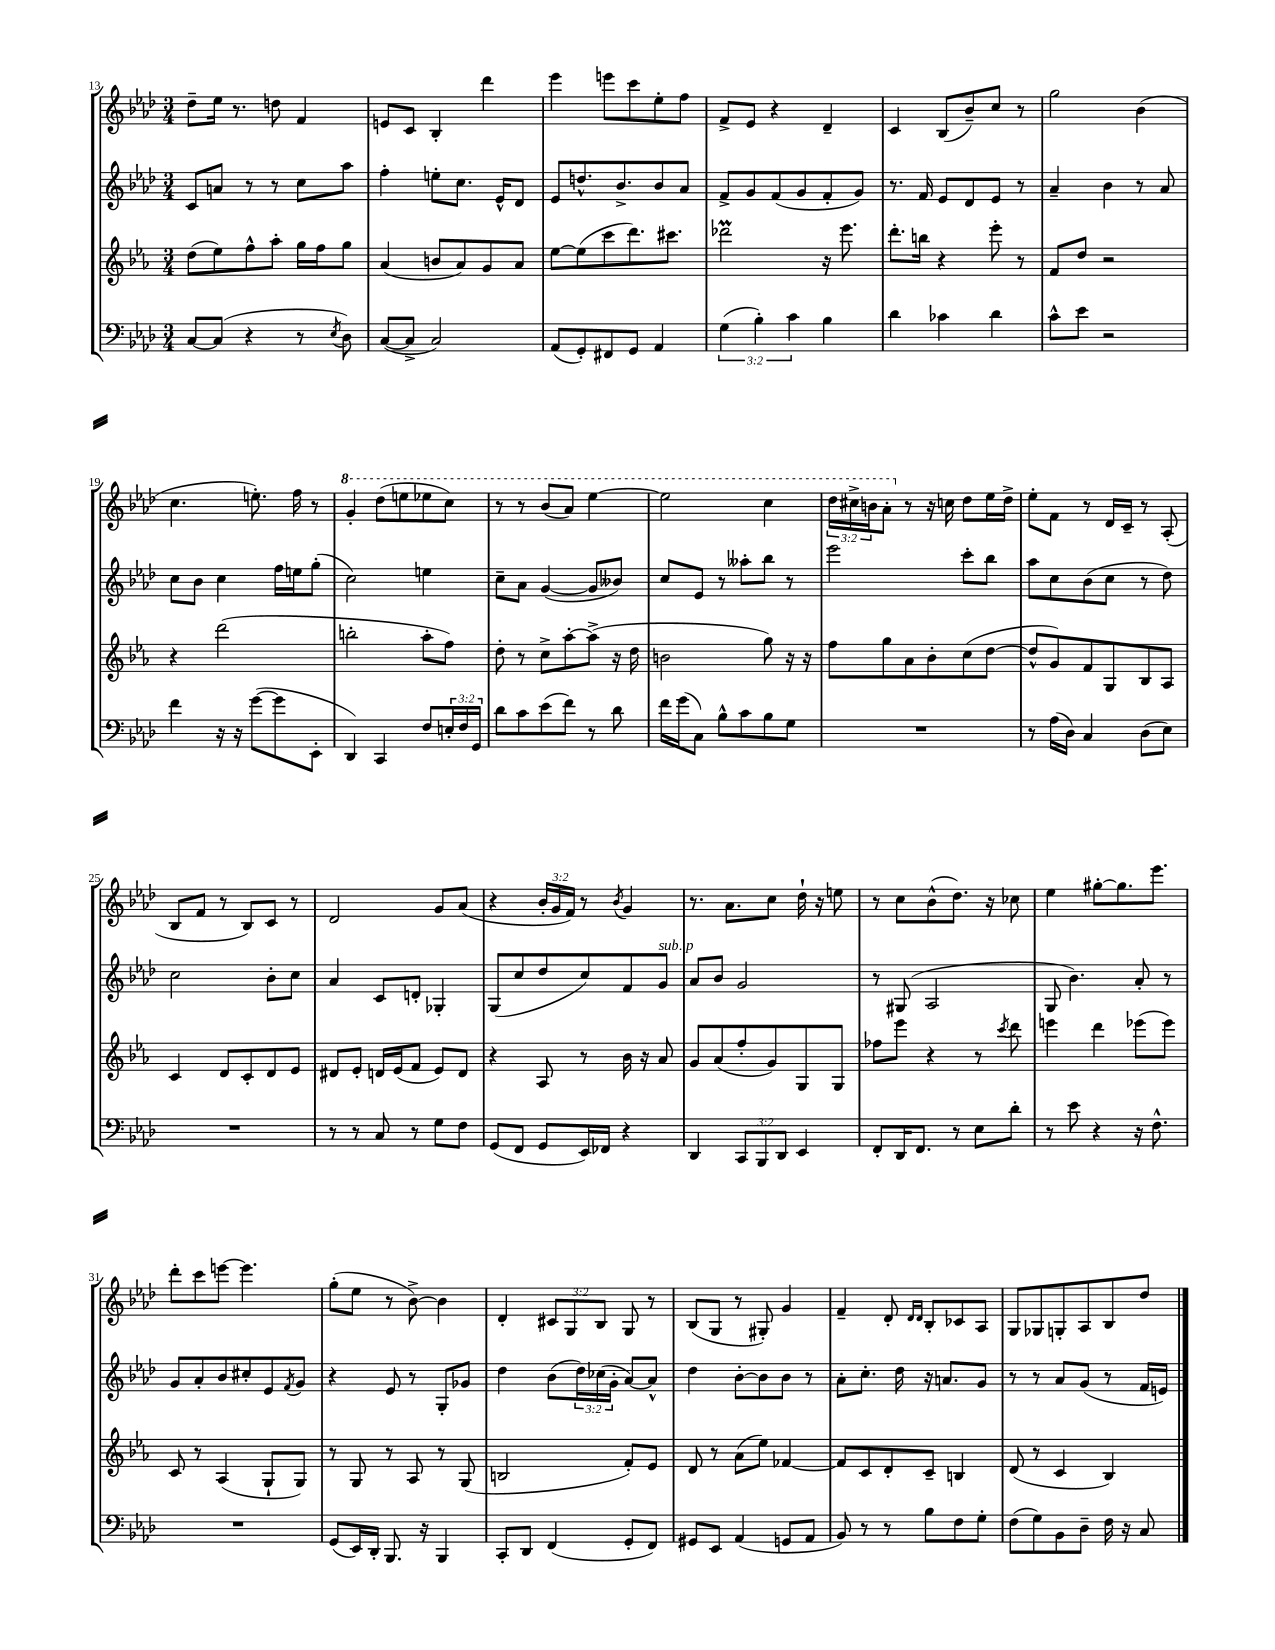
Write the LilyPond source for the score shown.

<<
\new StaffGroup <<
\new Staff = "s0" {
    \clef treble \key aes \major \numericTimeSignature \time 3/4 \override Staff.TupletNumber.text = #tuplet-number::calc-fraction-text
    des''8-- ees''16 r8. d''8 f'4 |
    e'8 c'8 bes4-. des'''4 |
    ees'''4 e'''8 c'''8 ees''8-. f''8 |
    f'8-> ees'8 r4 des'4-- |
    c'4 bes8( bes'8--) c''8 r8 |
    g''2 bes'4( |
    c''4. e''8.-.) f''16 r8 |
    \ottava #1 g''4-. des'''8( e'''8 ees'''8 c'''8) |
    r8 r8 bes''8( aes''8) ees'''4~ |
    ees'''2 c'''4 |
    \tuplet 3/2 { des'''16 cis'''16-> b''16 } aes''8-. \ottava #0 r8 r16 c''!16 des''8 ees''16 des''16-> |
    ees''8-. f'8 r8 des'16 c'16-- r8 aes8-.( |
    bes8 f'8 r8 bes8) c'8 r8 |
    des'2 g'8 aes'8( |
    r4 \tuplet 3/2 { bes'16-. g'16 f'16) } r8 \acciaccatura { bes'8 } g'4 |
    r8. aes'8. c''8 des''16-! r16 e''8 |
    r8 c''8 bes'8-^( des''8.) r16 ces''8 |
    ees''4 gis''8~-. gis''8. ees'''8. |
    des'''8-. c'''8 e'''8~ e'''4. |
    g''8-.( ees''8 r8 bes'8~->) bes'4 |
    des'4-. \tuplet 3/2 { cis'8 g8 bes8 } g8 r8 |
    bes8( g8 r8 gis8-.) g'4 |
    f'4-- des'8-. \grace { des'16 des'16 } bes8-. ces'8 aes8 |
    g8 ges8 g8-. aes8 bes8 des''8 \bar "|." |
}
\new Staff = "s1" {
    \clef treble \key aes \major \numericTimeSignature \time 3/4 \override Staff.TupletNumber.text = #tuplet-number::calc-fraction-text
    c'8 a'8 r8 r8 c''8 aes''8 |
    f''4-. e''8-. c''8. ees'16-^ des'8 |
    ees'8 d''8.-^ bes'8.-> bes'8 aes'8 |
    f'8-> g'8 f'8( g'8 f'8-. g'8) |
    r8. f'16 ees'8 des'8 ees'8 r8 |
    aes'4-- bes'4 r8 aes'8 |
    c''8 bes'8 c''4 f''16 e''16 g''8-.( |
    c''2) e''4 |
    c''8-- aes'8 g'4~( g'8 beses'8) |
    c''8 ees'8 r8 aeses''8-. bes''8 r8 |
    ees'''2 c'''8-. bes''8 |
    aes''8 c''8 bes'8( c''8 r8 des''8) |
    c''2 bes'8-. c''8 |
    aes'4 c'8 d'8-. ges4-. |
    g8( c''8 des''8 c''8) f'8 g'8^\markup { \italic "sub. p" } |
    aes'8 bes'8 g'2 |
    r8 gis8( aes2 |
    g8 bes'4.) aes'8-. r8 |
    g'8 aes'8-. bes'8 cis''8-. ees'8 \acciaccatura { f'8 } g'8 |
    r4 ees'8 r8 g8-. ges'8 |
    des''4 bes'8( \tuplet 3/2 { des''16) ces''16( g'16-. } aes'8~) aes'8-^ |
    des''4 bes'8~-. bes'8 bes'8 r8 |
    aes'8-. c''8.-. des''16 r16 a'8. g'8 |
    r8 r8 aes'8 g'8( r8 f'16 e'16) \bar "|." |
}
\new Staff = "s2" {
    \clef treble \key ees \major \numericTimeSignature \time 3/4
    d''8( ees''8) f''8-^ aes''8-. g''16 f''16 g''8 |
    aes'4( b'8 aes'8) g'8 aes'8 |
    ees''8~ ees''8( c'''8 d'''8.) cis'''8. |
    des'''2\prall r16 ees'''8. |
    d'''8.-. b''16 r4 ees'''8-. r8 |
    f'8 d''8 r2 |
    r4 d'''2( |
    b''2-. aes''8-. f''8) |
    d''8-. r8 c''8-> aes''8~-. aes''8->( r16 d''16 |
    b'2 g''8) r16 r16 |
    f''8 g''8 aes'8 bes'8-. c''8( d''8~ |
    d''8-^ g'8) f'8 g8 bes8 aes8 |
    c'4 d'8 c'8-. d'8 ees'8 |
    dis'8 ees'8-. d'16 ees'16( f'8 ees'8) d'8 |
    r4 aes8 r8 bes'16 r16 aes'8 |
    g'8 aes'8( f''8-. g'8) g8 g8 |
    fes''8 ees'''8 r4 r8 \acciaccatura { c'''8 } d'''8 |
    e'''4 d'''4 ees'''8( ees'''8) |
    c'8 r8 aes4( g8-! g8) |
    r8 g8 r8 aes8 r8 g8( |
    b2 f'8-.) ees'8 |
    d'8 r8 aes'8( ees''8) fes'4~ |
    fes'8 c'8 d'8-. c'8-- b4 |
    d'8( r8 c'4 bes4) \bar "|." |
}
\new Staff = "s3" {
    \clef bass \key aes \major \numericTimeSignature \time 3/4 \override Staff.TupletNumber.text = #tuplet-number::calc-fraction-text
    c8~ c8( r4 r8 \acciaccatura { ees8 } des8) |
    c8~( c8-> c2) |
    aes,8( g,8-.) fis,8 g,8 aes,4 |
    \tuplet 3/2 { g4( bes4-.) c'4 } bes4 |
    des'4 ces'4 des'4 |
    c'8-^ ees'8 r2 |
    f'4 r16 r16 g'8~( g'8 ees,8-. |
    des,4) c,4 f8 \tuplet 3/2 { e16-. f16 g,16 } |
    des'8 c'8 ees'8( f'8) r8 des'8 |
    f'16 g'16( c8) bes8-^ c'8 bes8 g8 |
    R2. |
    r8 aes16( des16) c4 des8( ees8) |
    R2. |
    r8 r8 c8 r8 g8 f8 |
    g,8( f,8 g,8 ees,16) fes,16 r4 |
    des,4 \tuplet 3/2 { c,8 bes,,8 des,8 } ees,4 |
    f,8-. des,16 f,8. r8 ees8 des'8-. |
    r8 ees'8 r4 r16 f8.-^ |
    R2. |
    g,8( ees,16) des,16-. bes,,8. r16 bes,,4 |
    c,8-. des,8 f,4( g,8-. f,8) |
    gis,8 ees,8 aes,4( g,8 aes,8 |
    bes,8) r8 r8 bes8 f8 g8-. |
    f8( g8) bes,8 des8-- f16 r16 c8 \bar "|." |
}
>>
>>
\layout { \context { \Score currentBarNumber = #13 } }
